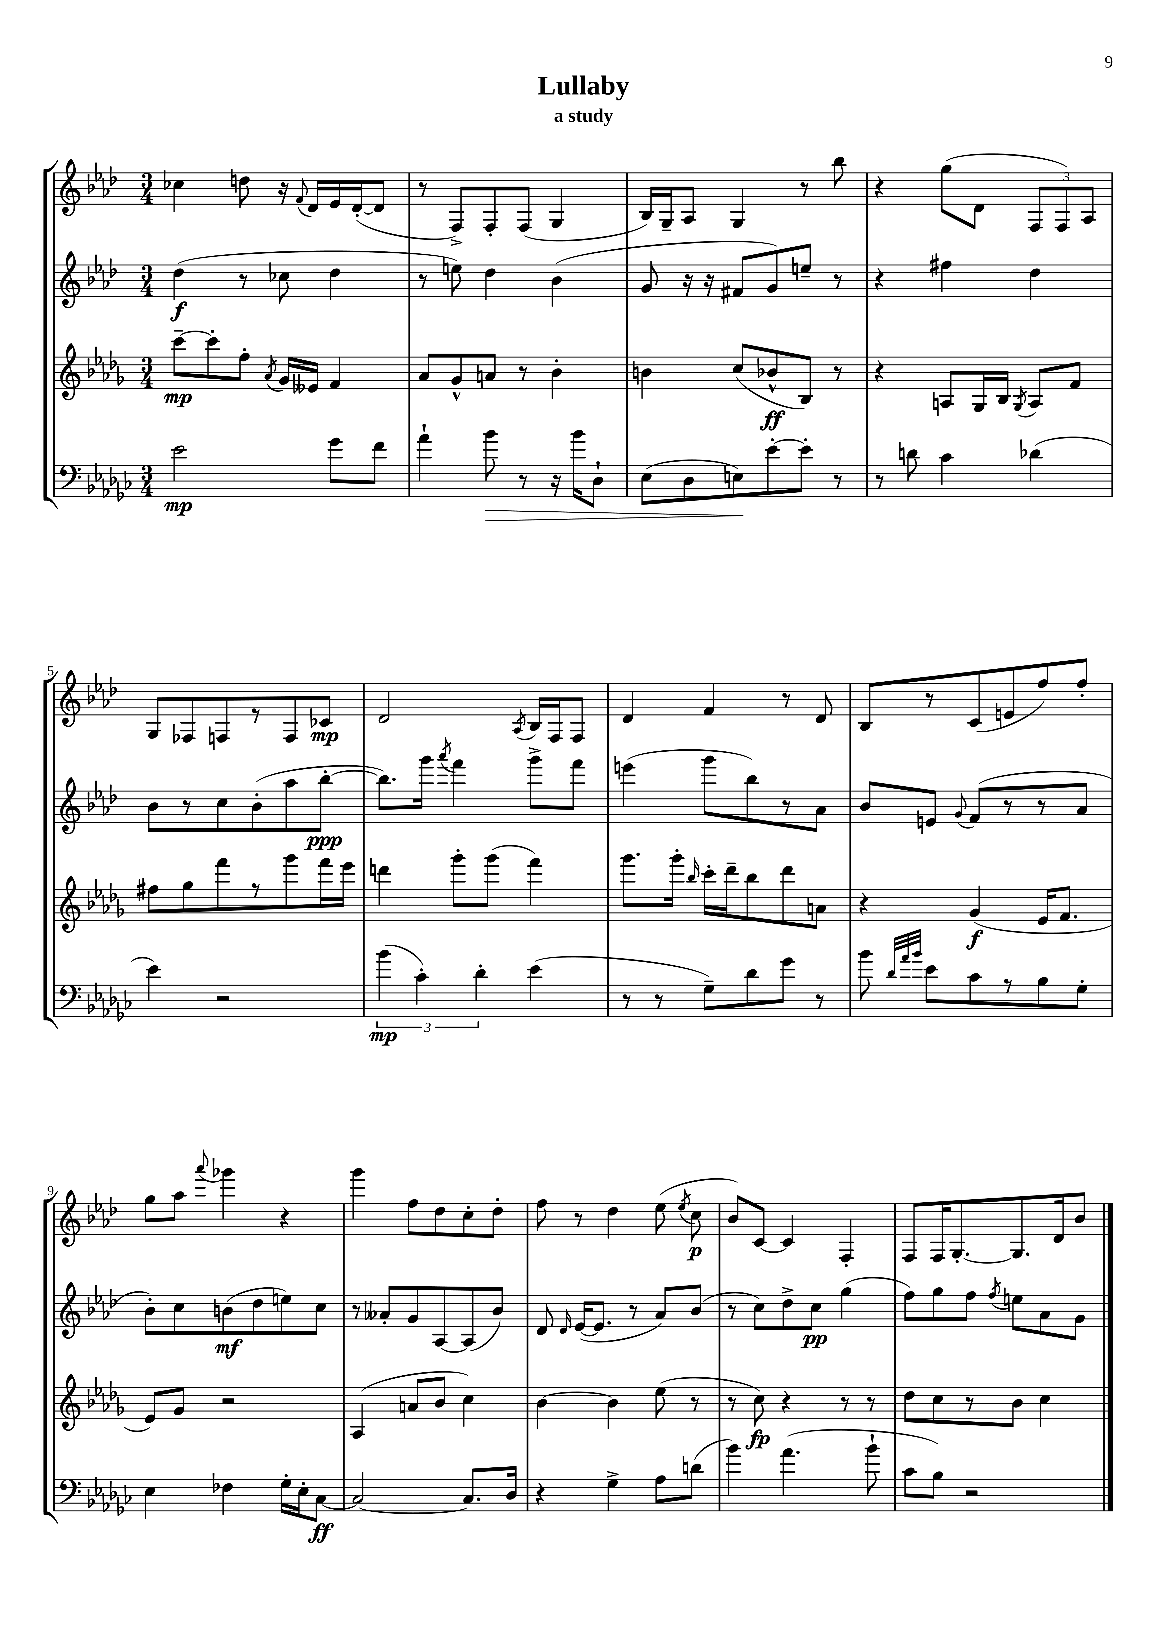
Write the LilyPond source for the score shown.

\header { title = "Lullaby" subtitle = "a study" }
<<
\new StaffGroup <<
\new Staff = "s0" {
    \clef treble \key aes \major \numericTimeSignature \time 3/4
    \autoBeamOff ces''4 d''8 r16 \appoggiatura { f'8 } des'16[ ees'16 des'16~-.( des'8] |
    r8 f8[->) f8-. f8]( g4 |
    bes16[) g16-- aes8] g4 r8 bes''8 |
    r4 g''8[( des'8] \tuplet 3/2 { f8[ f8) aes8] } |
    g8[ fes8 f8 r8 f8 ces'8]\mp |
    des'2 \acciaccatura { aes8 } bes16[ f16 f8] |
    des'4 f'4 r8 des'8 |
    bes8[ r8 c'8( e'8 f''8) f''8]-. |
    g''8[ aes''8] \appoggiatura { aes'''8 } ges'''4 r4 |
    g'''4 f''8[ des''8 c''8-. des''8]-. |
    f''8 r8 des''4 ees''8( \acciaccatura { ees''8 } c''8\p |
    bes'8[) c'8]~ c'4 f4-. |
    f8[ f16 g8.~-. g8. des'16 bes'8] \bar "|." |
}
\new Staff = "s1" {
    \clef treble \key aes \major \numericTimeSignature \time 3/4
    \autoBeamOff des''4\f( r8 ces''8 des''4 |
    r8 e''8) des''4 bes'4( |
    g'8 r16 r16 fis'8[ g'8) e''8]-- r8 |
    r4 fis''4 des''4 |
    bes'8[ r8 c''8 bes'8-.( aes''8 bes''8]~-.\ppp |
    bes''8.[) g'''16] \acciaccatura { aes'''8 } f'''4 g'''8[-> f'''8] |
    e'''4( g'''8[ bes''8) r8 aes'8] |
    bes'8[ e'8] \appoggiatura { g'8 } f'8[( r8 r8 aes'8] |
    bes'8[-.) c''8 b'8\mf( des''8 e''8) c''8] |
    r8 aeses'8[-. g'8 aes8~ aes8( bes'8]) |
    des'8 \grace { des'16 } ees'16[~( ees'8.] r8 aes'8[) bes'8]( |
    r8 c''8[) des''8-> c''8]\pp g''4( |
    f''8[) g''8 f''8] \acciaccatura { f''8 } e''8[ aes'8 g'8] \bar "|." |
}
\new Staff = "s2" {
    \clef treble \key des \major \numericTimeSignature \time 3/4
    \autoBeamOff c'''8[~--\mp c'''8-. f''8]-. \acciaccatura { aes'8 } ges'16[ eeses'16] f'4 |
    aes'8[ ges'8-^ a'8] r8 bes'4-. |
    b'4 c''8[( bes'8-^\ff bes8]) r8 |
    r4 a8[ ges16 bes16] \acciaccatura { ges8 } a8[ f'8] |
    fis''8[ ges''8 f'''8 r8 ges'''8 f'''16 ees'''16] |
    d'''4 ges'''8[-. ges'''8]( f'''4) |
    ges'''8.[ ges'''16]-. \grace { bes''16 } c'''16[-. des'''16-- bes''8 des'''8 a'8] |
    r4 ges'4\f( ees'16[ f'8.] |
    ees'8[) ges'8] r2 |
    aes4( a'8[ bes'8] c''4) |
    bes'4~ bes'4 ees''8( r8 |
    r8 c''8\fp) r4 r8 r8 |
    des''8[ c''8 r8 bes'8] c''4 \bar "|." |
}
\new Staff = "s3" {
    \clef bass \key ges \major \numericTimeSignature \time 3/4
    \autoBeamOff ees'2\mp ges'8[ f'8] |
    aes'4-! bes'8\> r8 r16 bes'16[ des8]-! |
    ees8[( des8 e8\!) ees'8~-. ees'8]-. r8 |
    r8 d'8 ces'4 des'4( |
    ees'4) r2 |
    \tuplet 3/2 { bes'4\mp( ces'4-.) des'4-. } ees'4( |
    r8 r8 ges8[--) des'8 ges'8] r8 |
    bes'8 \grace { des'32[ aes'32 bes'32] } ees'8[ ces'8 r8 bes8 ges8]-. |
    ees4 fes4 ges16[-. ees16-. ces8]~\ff |
    ces2~ ces8.[ des16] |
    r4 ges4-> aes8[ d'8]( |
    bes'4) aes'4.( bes'8-! |
    ces'8[ bes8]) r2 \bar "|." |
}
>>
>>
